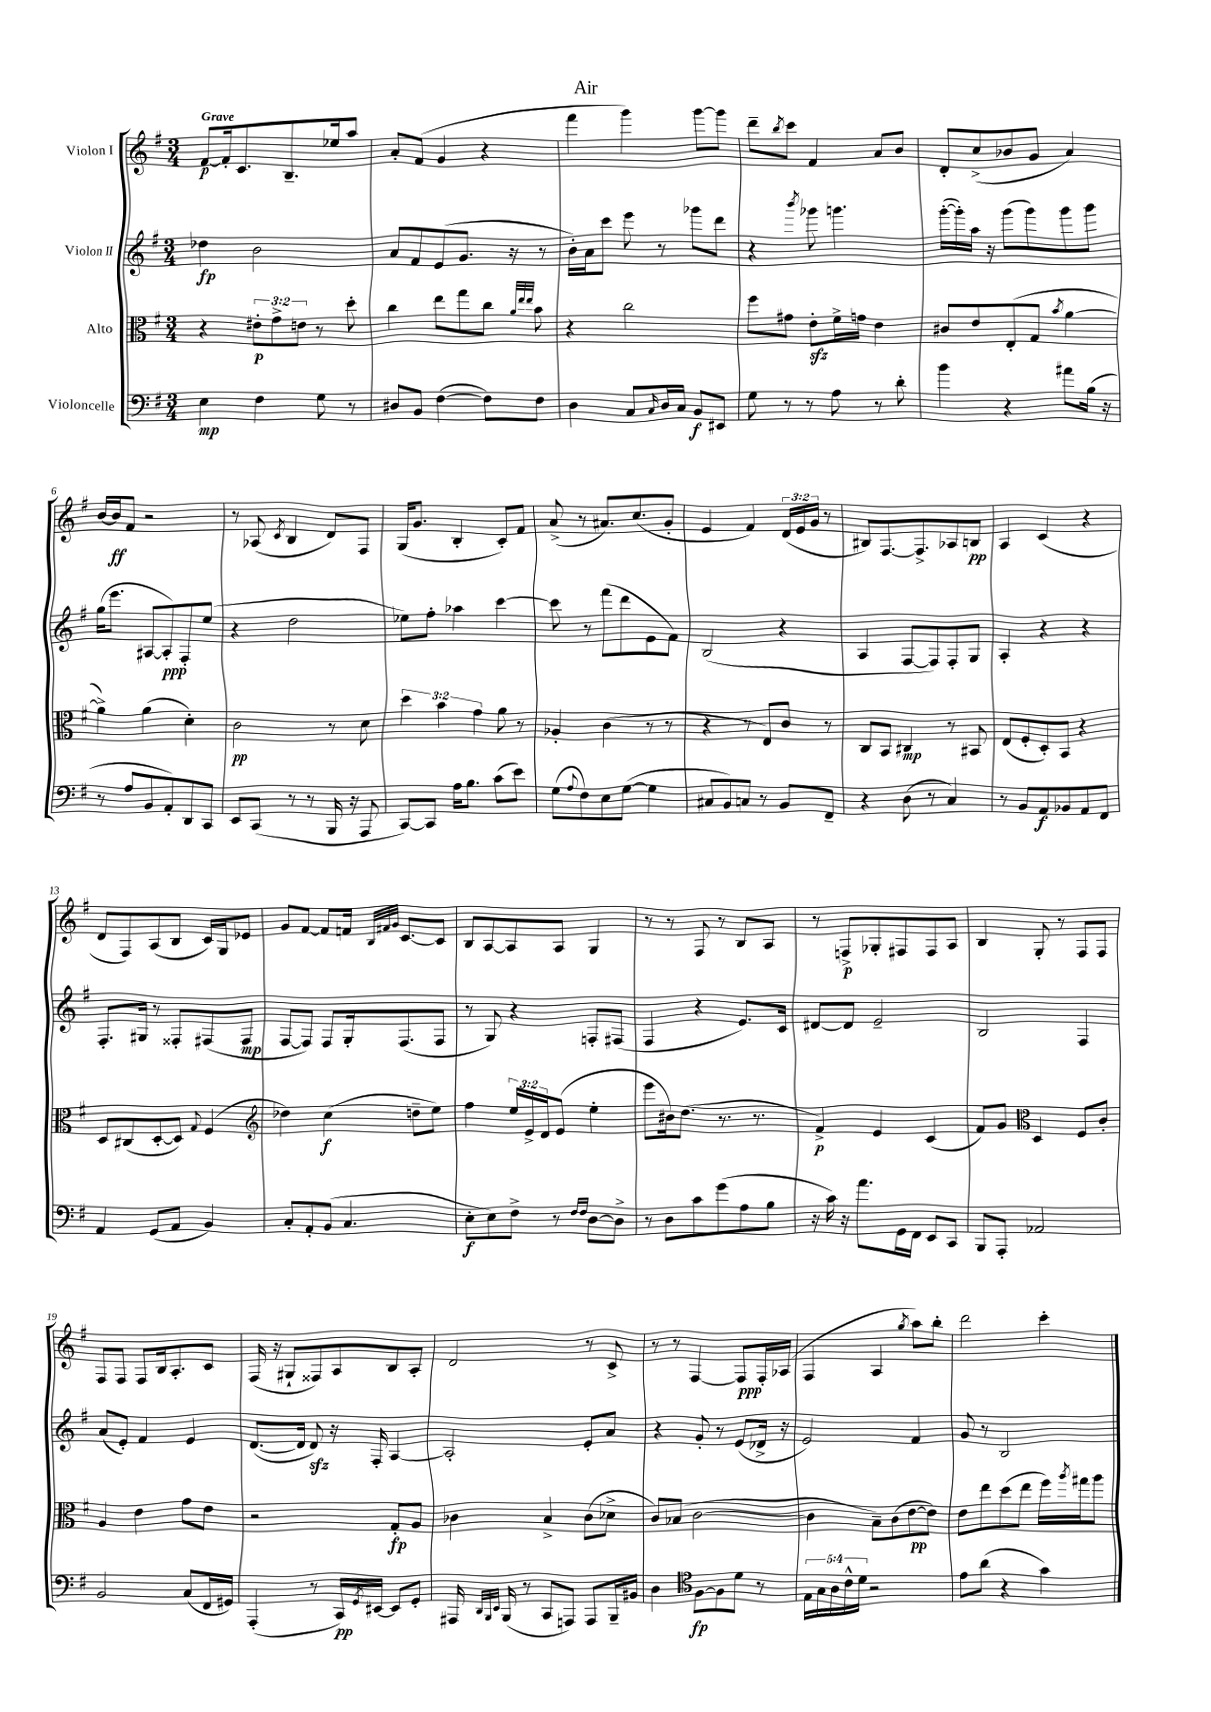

**kern	**dynam	**kern	**dynam	**kern	**dynam	**kern	**dynam
*part4	*part4	*part3	*part3	*part2	*part2	*part1	*part1
*staff4	*staff4	*staff3	*staff3	*staff2	*staff2	*staff1	*staff1
*I"Violoncelle	*	*I"Alto	*	*I"Violon II	*	*I"Violon I	*
*clefF4	*	*clefC3	*	*clefG2	*	*clefG2	*
*k[f#]	*	*k[f#]	*	*k[f#]	*	*k[f#]	*
*M3/4	*	*M3/4	*	*M3/4	*	*M3/4	*
=1	=1	=1	=1	=1	=1	=1	=1
!	!	!	!	!	!	!LO:TX:a:B:t=Grave	!
4E\	mp	4r	.	4dd-X\	fp	[8f#/L	p
.	.	.	.	.	.	16f#'/k]	.
.	.	.	.	.	.	8.c/	.
4F#\	.	12e#X'\L	p	2b\	.	.	.
.	.	12g^\	.	.	.	.	.
.	.	.	.	.	.	8.B~/	.
.	.	12en\J	.	.	.	.	.
8G\	.	8r	.	.	.	.	.
.	.	.	.	.	.	16ee-X/k	.
8r	.	8dd'\	.	.	.	8aa/J	.
=2	=2	=2	=2	=2	=2	=2	=2
8D#X/L	.	4cc\	.	8a/L	.	8a'/L	.
8BB/J	.	.	.	8f#/	.	(8f#/J	.
([4F#\	.	8ee\L	.	(8e/	.	4g/	.
.	.	8gg\	.	8.g/J	.	.	.
8F#\L])	.	8cc\J	.	.	.	4r	.
.	.	.	.	16r	.	.	.
.	.	32qqa/LLL	.	.	.	.	.
.	.	32qqee/	.	.	.	.	.
.	.	32qqee/JJJ	.	.	.	.	.
8F#\J	.	8b\	.	8r	.	.	.
=3	=3	=3	=3	=3	=3	=3	=3
4D\	.	4r	.	16b'\LL)	.	4fff#\	.
.	.	.	.	16a\J	.	.	.
.	.	.	.	8ccc\J	.	.	.
8C/L	.	2cc\	.	8eee\	.	4ggg\)	.
16qqC/	.	.	.	.	.	.	.
16D/L	.	.	.	8r	.	.	.
16C/JJ	.	.	.	.	.	.	.
8BB/L	f	.	.	8ggg-X\L	.	[8ggg\L	.
8EE#X/J	.	.	.	8ddd\J	.	8ggg\J]	.
=4	=4	=4	=4	=4	=4	=4	=4
8G\	.	8ff#\L	.	4r	.	8ddd~\L	.
.	.	.	.	.	.	8qbb/	.
8r	.	8g#X\J	.	.	.	8ccc\J	.
.	.	.	.	8qbbb/	.	.	.
8r	.	8ezz'\L	.	8ggg-X\	.	4f#/	.
8A\	.	16f#^\L	.	4.gggn\	.	.	.
.	.	16gn\JJ	.	.	.	.	.
8r	.	4e\	.	.	.	8a/L	.
8d'\	.	.	.	.	.	8b/J	.
=5	=5	=5	=5	=5	=5	=5	=5
4b\	.	8c#X/L	.	([16ggg'\LL	.	8d'/L	.
.	.	.	.	16ggg'\])	.	.	.
.	.	8e/	.	16aa\JJ	.	(8cc^/	.
.	.	.	.	16r	.	.	.
4r	.	(8E'/	.	(8ggg\L	.	8b-X/	.
.	.	8G/J	.	8ggg\)	.	8g/J	.
.	.	8qb/	.	.	.	.	.
8a#X\L	.	[4a\	.	8ggg\	.	4a/)	.
(16B\Jk	.	.	.	8ggg\J	.	.	.
16r	.	.	.	.	.	.	.
!!LO:LB:g=z
=6	=6	=6	=6	=6	=6	=6	=6
8r	.	4a^\])	.	(16gg\KL	.	[16b/LL	.
.	.	.	.	8.eee\J	.	16b/J]	ff
8A/L	.	.	.	.	.	8f#/J	.
8BB/	.	(4a\	.	[8A#X/L	.	2r	.
8AA'/)	.	.	.	8A#'/])	ppp	.	.
8DD/	.	4d'\)	.	8F#'/	.	.	.
8CC/J	.	.	.	(8ee/J	.	.	.
=7	=7	=7	=7	=7	=7	=7	=7
8EE/L	.	2c\	pp	4r	.	8r	.
(8CC/J	.	.	.	.	.	(8A-X/	.
.	.	.	.	.	.	8qc/	.
8r	.	.	.	2dd\	.	4B/	.
8r	.	.	.	.	.	.	.
16BBB/	.	8r	.	.	.	8d/L)	.
16r	.	.	.	.	.	.	.
8AAA/	.	8d\	.	.	.	8F#/J	.
=8	=8	=8	=8	=8	=8	=8	=8
[8CC/L)	.	6dd\	.	8ee-X\L)	.	(16G/KL	.
.	.	.	.	.	.	8.g/J	.
8CC/J]	.	.	.	8ff#'\J	.	.	.
.	.	6b\	.	.	.	.	.
16A\KL	.	.	.	4aa-X\	.	4B'/	.
8.B\J	.	.	.	.	.	.	.
.	.	6g\	.	.	.	.	.
(8c\L	.	8a\	.	[4ccc\	.	8c'/L)	.
8e\J)	.	8r	.	.	.	8f#/J	.
=9	=9	=9	=9	=9	=9	=9	=9
(8G\L	.	4A-X'/	.	8ccc\]	.	(8a^/	.
8qqA/	.	.	.	.	.	.	.
8F#\)	.	.	.	8r	.	8r	.
8E\	.	(4c\	.	(8fff#\L	.	8.a#X/L)	.
([8G\J	.	.	.	8ddd\	.	.	.
.	.	.	.	.	.	(8.cc/	.
4G\]	.	8r	.	8e\	.	.	.
.	.	8r	.	8f#\J)	.	8g'/J	.
=10	=10	=10	=10	=10	=10	=10	=10
8C#X/L	.	4r	.	(2B/	.	4e/	.
8BB/)	.	.	.	.	.	.	.
8Cn/J	.	8r	.	.	.	4f#/)	.
8r	.	8E/L)	.	.	.	.	.
8BB/L	.	8c/J	.	4r	.	(24d/LL	.
.	.	.	.	.	.	24e/	.
.	.	.	.	.	.	24g/JJ	.
8FF#~/J	.	8r	.	.	.	8r	.
=11	=11	=11	=11	=11	=11	=11	=11
4r	.	8C/L	.	4A/	.	8B#X/L)	.
.	.	8BB/J	.	.	.	[8.F#/	.
(8D\	.	4C#X/	mp	[8F#/L	.	.	.
.	.	.	.	.	.	8.F#^/]	.
8r	.	.	.	8F#/])	.	.	.
4C/)	.	8r	.	8F#'/	.	8A-X/	.
.	.	8BB#X/	.	8G/J	.	8Bn/J	pp
=12	=12	=12	=12	=12	=12	=12	=12
8r	.	(8E/L	.	4A'/	.	4A/	.
8BB/L	.	8F#'/	.	.	.	.	.
8AA/	f	8D'/)	.	4r	.	(4c/	.
8BB-X/	.	8BB/J	.	.	.	.	.
8AA/	.	4r	.	4r	.	4r	.
8FF#/J	.	.	.	.	.	.	.
!!LO:LB:g=z
=13	=13	=13	=13	=13	=13	=13	=13
4AA/	.	8D/L	.	8.F#'/L	.	8d/L	.
.	.	(8C#X/	.	.	.	8F#/)	.
.	.	.	.	16G#X/Jk	.	.	.
(8GG/L	.	[8D'/	.	8r	.	(8A/	.
8AA/J	.	8D/J])	.	8F##X'/L	.	8B/J	.
.	.	8qqG/	.	.	.	.	.
4BB/)	.	(4F#/	.	(8F#X/	.	16c/LL)	.
.	.	.	.	.	.	16G/J	.
.	.	.	.	8F#/J	mp	8e-X/J	.
=14	=14	=14	=14	=14	=14	=14	=14
*	*	*clefG2	*	*	*	*	*
8C'/L	.	4dd-X\)	.	[8F#/L	.	8g/L	.
8AA'/	.	.	.	8F#/J])	.	[8f#/J	.
(8BB/J	.	(4cc\	f	8F#/L	.	8f#/L]	.
4.C/	.	.	.	16G'/k	.	16fn/Jk	.
.	.	.	.	.	.	32qqB/LLL	.
.	.	.	.	.	.	32qqf#X/	.
.	.	.	.	.	.	32qqg/JJJ	.
.	.	.	.	(8.F#/	.	[8.c/L	.
.	.	8ddn~\L	.	.	.	.	.
.	.	8ee\J)	.	8F#/J	.	8c/J]	.
=15	=15	=15	=15	=15	=15	=15	=15
8E'\L	f	4ff#\	.	8r	.	8B/L	.
8E\)	.	.	.	8G/)	.	[8A/	.
8F#^\J	.	24ee/LL	.	4r	.	8A/]	.
.	.	24e^/	.	.	.	.	.
.	.	24d/J	.	.	.	.	.
8r	.	(8e/J	.	.	.	8A/J	.
16qqF#/LL	.	.	.	.	.	.	.
16qqF#/JJ	.	.	.	.	.	.	.
[8D\L	.	4ee'\	.	8Fn'/L	.	4G/	.
8D^\J]	.	.	.	(8F#X/J	.	.	.
=16	=16	=16	=16	=16	=16	=16	=16
8r	.	8eee\L	.	4F#/	.	8r	.
8D\L	.	16b#X\k)	.	.	.	8r	.
.	.	(8.dd\J	.	.	.	.	.
8c\	.	.	.	4r	.	8F#/	.
(8g\	.	8.r	.	.	.	8r	.
8A\	.	.	.	8.e/L)	.	8B/L	.
.	.	8.r	.	.	.	.	.
8B\J	.	.	.	.	.	8A/J	.
.	.	.	.	16c/Jk	.	.	.
=17	=17	=17	=17	=17	=17	=17	=17
16r	.	4f#^/)	p	[8d#X/L	.	8r	.
16c\)	.	.	.	.	.	.	.
16r	.	.	.	8d#/J]	.	8Fn^/L	p
8.a\L	.	.	.	.	.	.	.
.	.	4e/	.	2e~/	.	8G-X'/	.
16GG\L	.	.	.	.	.	8F#X/	.
16FF#\JJ	.	.	.	.	.	.	.
8EE/L	.	(4c/	.	.	.	8F#/	.
8CC/J	.	.	.	.	.	8A/J	.
=18	=18	=18	=18	=18	=18	=18	=18
8BBB/L	.	8f#/L)	.	2B/	.	4B/	.
8AAA'/J	.	8g/J	.	.	.	.	.
*	*	*clefC3	*	*	*	*	*
2AA-X/	.	4D/	.	.	.	8G'/	.
.	.	.	.	.	.	8r	.
.	.	8F#/L	.	4F#/	.	8F#/L	.
.	.	8c'/J	.	.	.	8F#/J	.
!!LO:LB:g=z
=19	=19	=19	=19	=19	=19	=19	=19
2BB/	.	4A/	.	(8a/L	.	8F#/L	.
.	.	.	.	8e'/J)	.	8F#/J	.
.	.	4e\	.	4f#/	.	8F#/L	.
.	.	.	.	.	.	16B/k	.
.	.	.	.	.	.	8.A'/	.
(8C/L	.	8g\L	.	4e/	.	.	.
16FF#/L	.	8e\J	.	.	.	8c/J	.
16GG#X/JJ)	.	.	.	.	.	.	.
=20	=20	=20	=20	=20	=20	=20	=20
(4AAA'/	.	2r	.	([8.d/L	.	(16F#/	.
.	.	.	.	.	.	16r	.
.	.	.	.	.	.	8G#X`/L	.
.	.	.	.	16d/Jk]	.	.	.
8r	.	.	.	8dzz/)	.	8F##X/)	.
16CC/LL)	pp	.	.	16r	.	8A/	.
8qGG/	.	.	.	.	.	.	.
[16EE#X/JJ	.	.	.	16F#'/	.	.	.
8EE#/L]	.	8G'/L	fp	[4A/	.	8B/	.
8GG'/J	.	8A/J	.	.	.	8A'/J	.
=21	=21	=21	=21	=21	=21	=21	=21
16AAA#X/	.	4c-X\	.	2A'/]	.	2d/	.
32qqDD/LLL	.	.	.	.	.	.	.
32qqBBB/	.	.	.	.	.	.	.
32qqEE/JJJ	.	.	.	.	.	.	.
(16BBB/	.	.	.	.	.	.	.
8r	.	.	.	.	.	.	.
8CC/L	.	4B^/	.	.	.	.	.
8AAAn/J)	.	.	.	.	.	.	.
8AAA/L	.	(8c-\L	.	8e'/L	.	8r	.
16BBB~/L	.	8d-X^\J	.	8a/J	.	8c^/	.
16BB#X/JJ	.	.	.	.	.	.	.
=22	=22	=22	=22	=22	=22	=22	=22
4D\	.	8c/L)	.	4r	.	8r	.
.	.	(8B-X/J	.	.	.	8r	.
*clefC4	*	*	*	*	*	*	*
[8F#\L	fp	[2c\	.	8g'/	.	[4F#/	.
8F#\]	.	.	.	8r	.	.	.
8d\J	.	.	.	(8e/L	.	8F#/L]	ppp
8r	.	.	.	16d-X^/Jk	.	16F#'/L	.
.	.	.	.	16r	.	(16A-X/JJ	.
=23	=23	=23	=23	=23	=23	=23	=23
20E\LL	.	4c\]	.	2e/)	.	4F#/	.
20G\	.	.	.	.	.	.	.
20A\	.	.	.	.	.	.	.
20c^^\	.	.	.	.	.	.	.
20d\JJ	.	.	.	.	.	.	.
2r	.	8B~\L)	.	.	.	4A/	.
.	.	(8c\	.	.	.	.	.
.	.	.	.	.	.	8qgg/	.
.	.	[8e\	pp	4f#/	.	8aa\L)	.
.	.	8e\J])	.	.	.	8bb'\J	.
=24	=24	=24	=24	=24	=24	=24	=24
8e\L	.	8e\L	.	8g/	.	2ddd\	.
(8a\J	.	8ee\	.	8r	.	.	.
4r	.	(8dd\	.	2B/	.	.	.
.	.	8ee\J	.	.	.	.	.
4g\)	.	16ff#\LL)	.	.	.	4ccc'\	.
.	.	8qaa/	.	.	.	.	.
.	.	16gg#X\J	.	.	.	.	.
.	.	8aa\J	.	.	.	.	.
==	==	==	==	==	==	==	==
*-	*-	*-	*-	*-	*-	*-	*-
